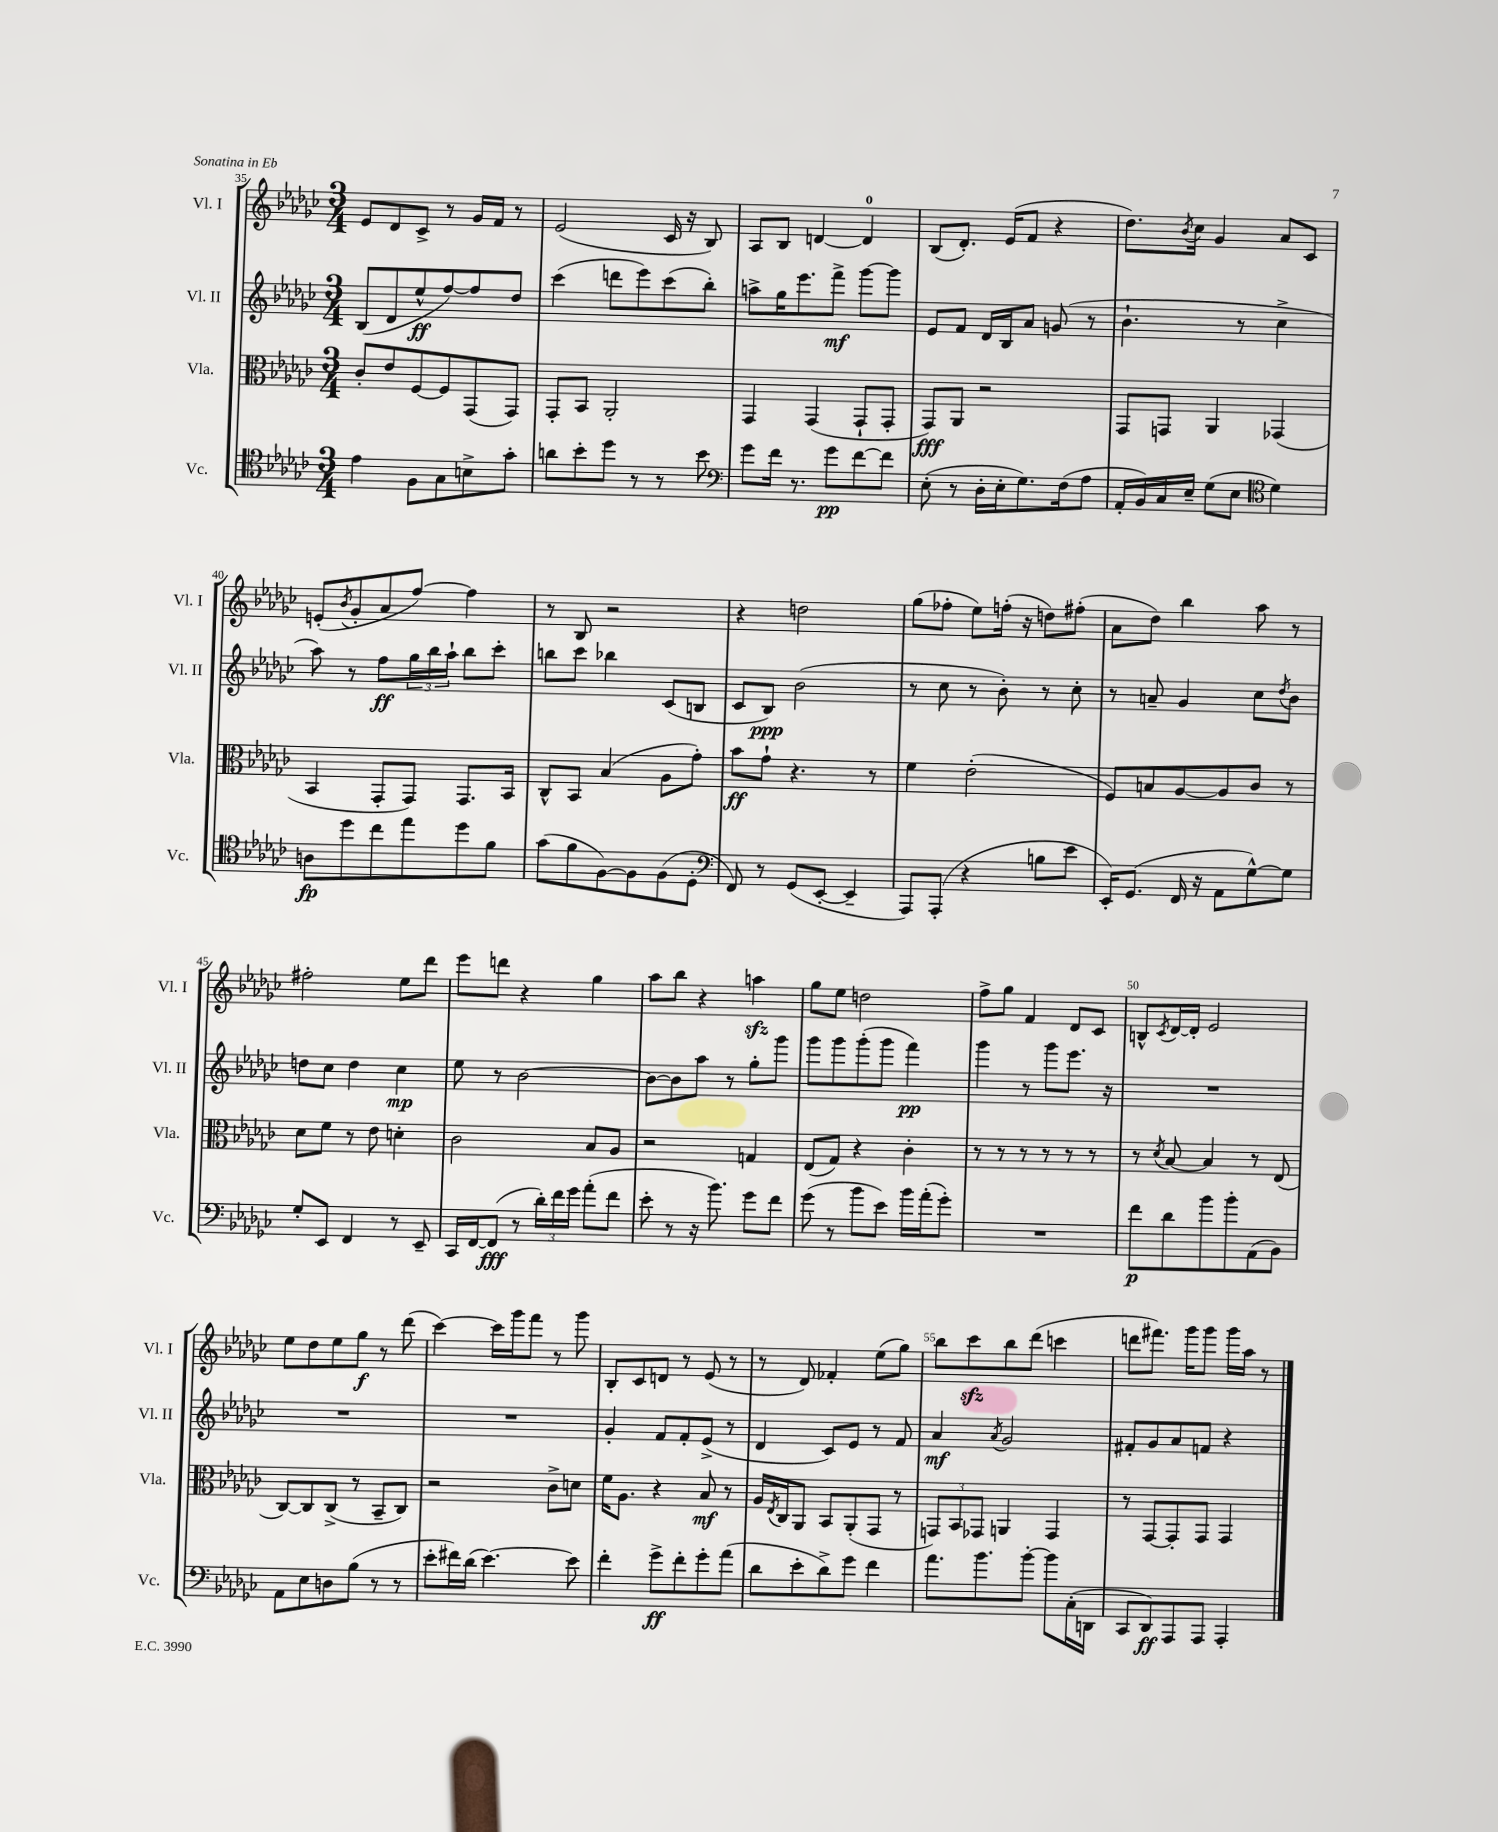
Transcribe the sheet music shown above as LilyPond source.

<<
\new StaffGroup <<
\new Staff = "s0" \with { instrumentName = "Vl. I" shortInstrumentName = "Vl. I" } {
    \clef treble \key ges \major \numericTimeSignature \time 3/4
    ees'8 des'8 ces'8-> r8 ges'16 f'16 r8 |
    ees'2( ces'16 r16 bes8) |
    aes8 bes8 d'4~ d'4-0 |
    bes8( des'8.-.) ees'16( f'8 r4 |
    des''8.) \acciaccatura { bes'8 } ces''16 ges'4 aes'8 ces'8 |
    e'8-.( \acciaccatura { bes'8 } ges'8-. aes'8 f''8~) f''4 |
    r8 bes8 r2 |
    r4 d''2 |
    ges''8( fes''8-. ees''8) f''16-.( r16 d''8) fis''8-.( |
    aes'8 des''8) bes''4 aes''8 r8 |
    fis''2-. ees''8 des'''8 |
    ees'''8 d'''8 r4 ges''4 |
    aes''8 bes''8 r4 a''4\sfz |
    ges''8 ees''8 d''2 |
    f''8-> ges''8 f'4 des'8 ces'8 |
    b8-^ \acciaccatura { ces'8 } des'16~ des'16-. ees'2 |
    ees''8 des''8 ees''8 ges''8\f r8 des'''8( |
    ces'''4~) ces'''16 ges'''16 f'''8 r8 ges'''8 |
    bes8-. ces'8 d'8 r8 ees'8( r8 |
    r8 des'8) fes'4-. ees''8( ges''8) |
    bes''8 ces'''8\sfz bes''8 des'''8( c'''4 |
    d'''8 fis'''8.) ges'''16 ges'''8 ges'''16 aes''16 r8 \bar "|." |
}
\new Staff = "s1" \with { instrumentName = "Vl. II" shortInstrumentName = "Vl. II" } {
    \clef treble \key ges \major \numericTimeSignature \time 3/4
    bes8( des'8 ees''8-^\ff f''8~) f''8 des''8 |
    ces'''4( d'''8 ees'''8) ces'''8( bes''8-.) |
    a''8-> ges''16 ees'''8. f'''8->\mf ges'''8~ ges'''8 |
    ees'8 f'8 des'16 bes16 aes'8 g'8( r8 |
    bes'4.-! r8 ces''4-> |
    aes''8) r8 f''8\ff \tuplet 3/2 { ges''16 bes''16 aes''16-! } bes''8 ces'''8-. |
    b''8 ces'''8 bes''4 ces'8( b8 |
    ces'8 bes8\ppp) bes'2( |
    r8 ces''8 r8 bes'8-.) r8 ces''8-. |
    r8 a'8-- ges'4 ces''8 \acciaccatura { des''8 } bes'8 |
    d''8 ces''8 d''4 ces''4\mp |
    ees''8 r8 bes'2~ |
    bes'8~ bes'8 aes''8 r8 ges''8-. ges'''8 |
    ges'''8 ges'''8 ges'''8-.( ges'''8 f'''4\pp) |
    ges'''4 r8 ges'''8 ees'''8. r16 |
    R2. |
    R2. |
    R2. |
    ges'4-. f'8 f'8-. ees'8->( r8 |
    des'4 ces'8) ees'8 r8 f'8 |
    aes'4\mf \acciaccatura { aes'8 } ges'2 |
    fis'8-. ges'8 aes'8 f'8 r4 \bar "|." |
}
\new Staff = "s2" \with { instrumentName = "Vla." shortInstrumentName = "Vla." } {
    \clef alto \key ges \major \numericTimeSignature \time 3/4
    ces'8-. ees'8 f8~ f8 ges,8( ges,8) |
    ges,8-. bes,8 aes,2-. |
    ges,4 ges,4( ges,8-! ges,8-. |
    ges,8\fff) aes,8 r2 |
    ges,8 g,8 aes,4 ges,4( |
    bes,4 ges,8-. ges,8) ges,8. bes,16 |
    ces8-^ bes,8 bes4( aes8 ges'8-.) |
    bes'8\ff ges'8-! r4. r8 |
    f'4 ees'2-.( |
    f8) b8 aes8~ aes8 ces'8 r8 |
    des'8 f'8 r8 ees'8 d'4-. |
    ces'2 bes8 aes8 |
    r2 g4 |
    ees8( ges8) r4 ces'4-. |
    r8 r8 r8 r8 r8 r8 |
    r8 \acciaccatura { des'8 } bes8~ bes4 r8 ees8( |
    ces8~) ces8 ces8->( r8 bes,8-- ces8) |
    r2 ces'8-> d'8 |
    f'16 aes8. r4 bes8\mf r8 |
    aes16 \acciaccatura { ees8 } ces16 aes,8 bes,8 aes,8-.( ges,8 r8 |
    \tuplet 3/2 { g,8) bes,8 ges,8 } a,4 ges,4 |
    r8 ges,8~ ges,8-. ges,8 ges,4 \bar "|." |
}
\new Staff = "s3" \with { instrumentName = "Vc." shortInstrumentName = "Vc." } {
    \clef tenor \key ges \major \numericTimeSignature \time 3/4
    ees'4 f8 ges8 b8-> ges'8-. |
    a'8 bes'8-. des''8 r8 r8 bes'8 |
    \clef bass ges'8 f'16 r8. ges'8\pp f'8~ f'8 |
    ees8-.( r8 des16-. ees16-. ges8.) f16( aes8 |
    aes,16-. bes,16) ces16 ees16-- ges8( ees8 \clef tenor des'4) |
    a8\fp des''8 ces''8 ees''8 des''8 f'8 |
    ges'8( f'8 f8~) f8 f8( des8-. |
    \clef bass f,8) r8 ges,8( ees,8~-. ees,4-- |
    aes,,8) aes,,8-.( r4 b8 ees'8 |
    ees,16-.) ges,8.( f,16 r16 aes,8 ges8~-^) ges8 |
    ges8-. ees,8 f,4 r8 ees,8-- |
    ces,16 f,16~ f,8\fff( r8 \tuplet 3/2 { des'16-.) f'16 ges'16 } aes'8-.( f'8 |
    ees'8-. r8 r16 bes'8.) ges'8 f'8 |
    ges'8( r8 bes'8 ees'8) bes'16 aes'16-.( ges'8-.) |
    R2. |
    f'8\p des'8 bes'8 bes'8-. aes,8( bes,8) |
    aes,8 ees8 d8 bes8( r8 r8 |
    ees'8-. fis'16) des'16( ees'4.~) ees'8 |
    f'4-. ges'8->\ff f'8-. ges'8-. aes'8( |
    des'8 ees'8-. des'8->) ges'8 f'4 |
    aes'8. bes'8. bes'8~-. bes'8 ces16-.( d,16 |
    ces,8 des,8\ff) aes,,8 aes,,8 aes,,4-. \bar "|." |
}
>>
>>
\layout { \context { \Score currentBarNumber = #35 \override BarNumber.break-visibility = ##(#f #t #t) barNumberVisibility = #(every-nth-bar-number-visible 5) } }
